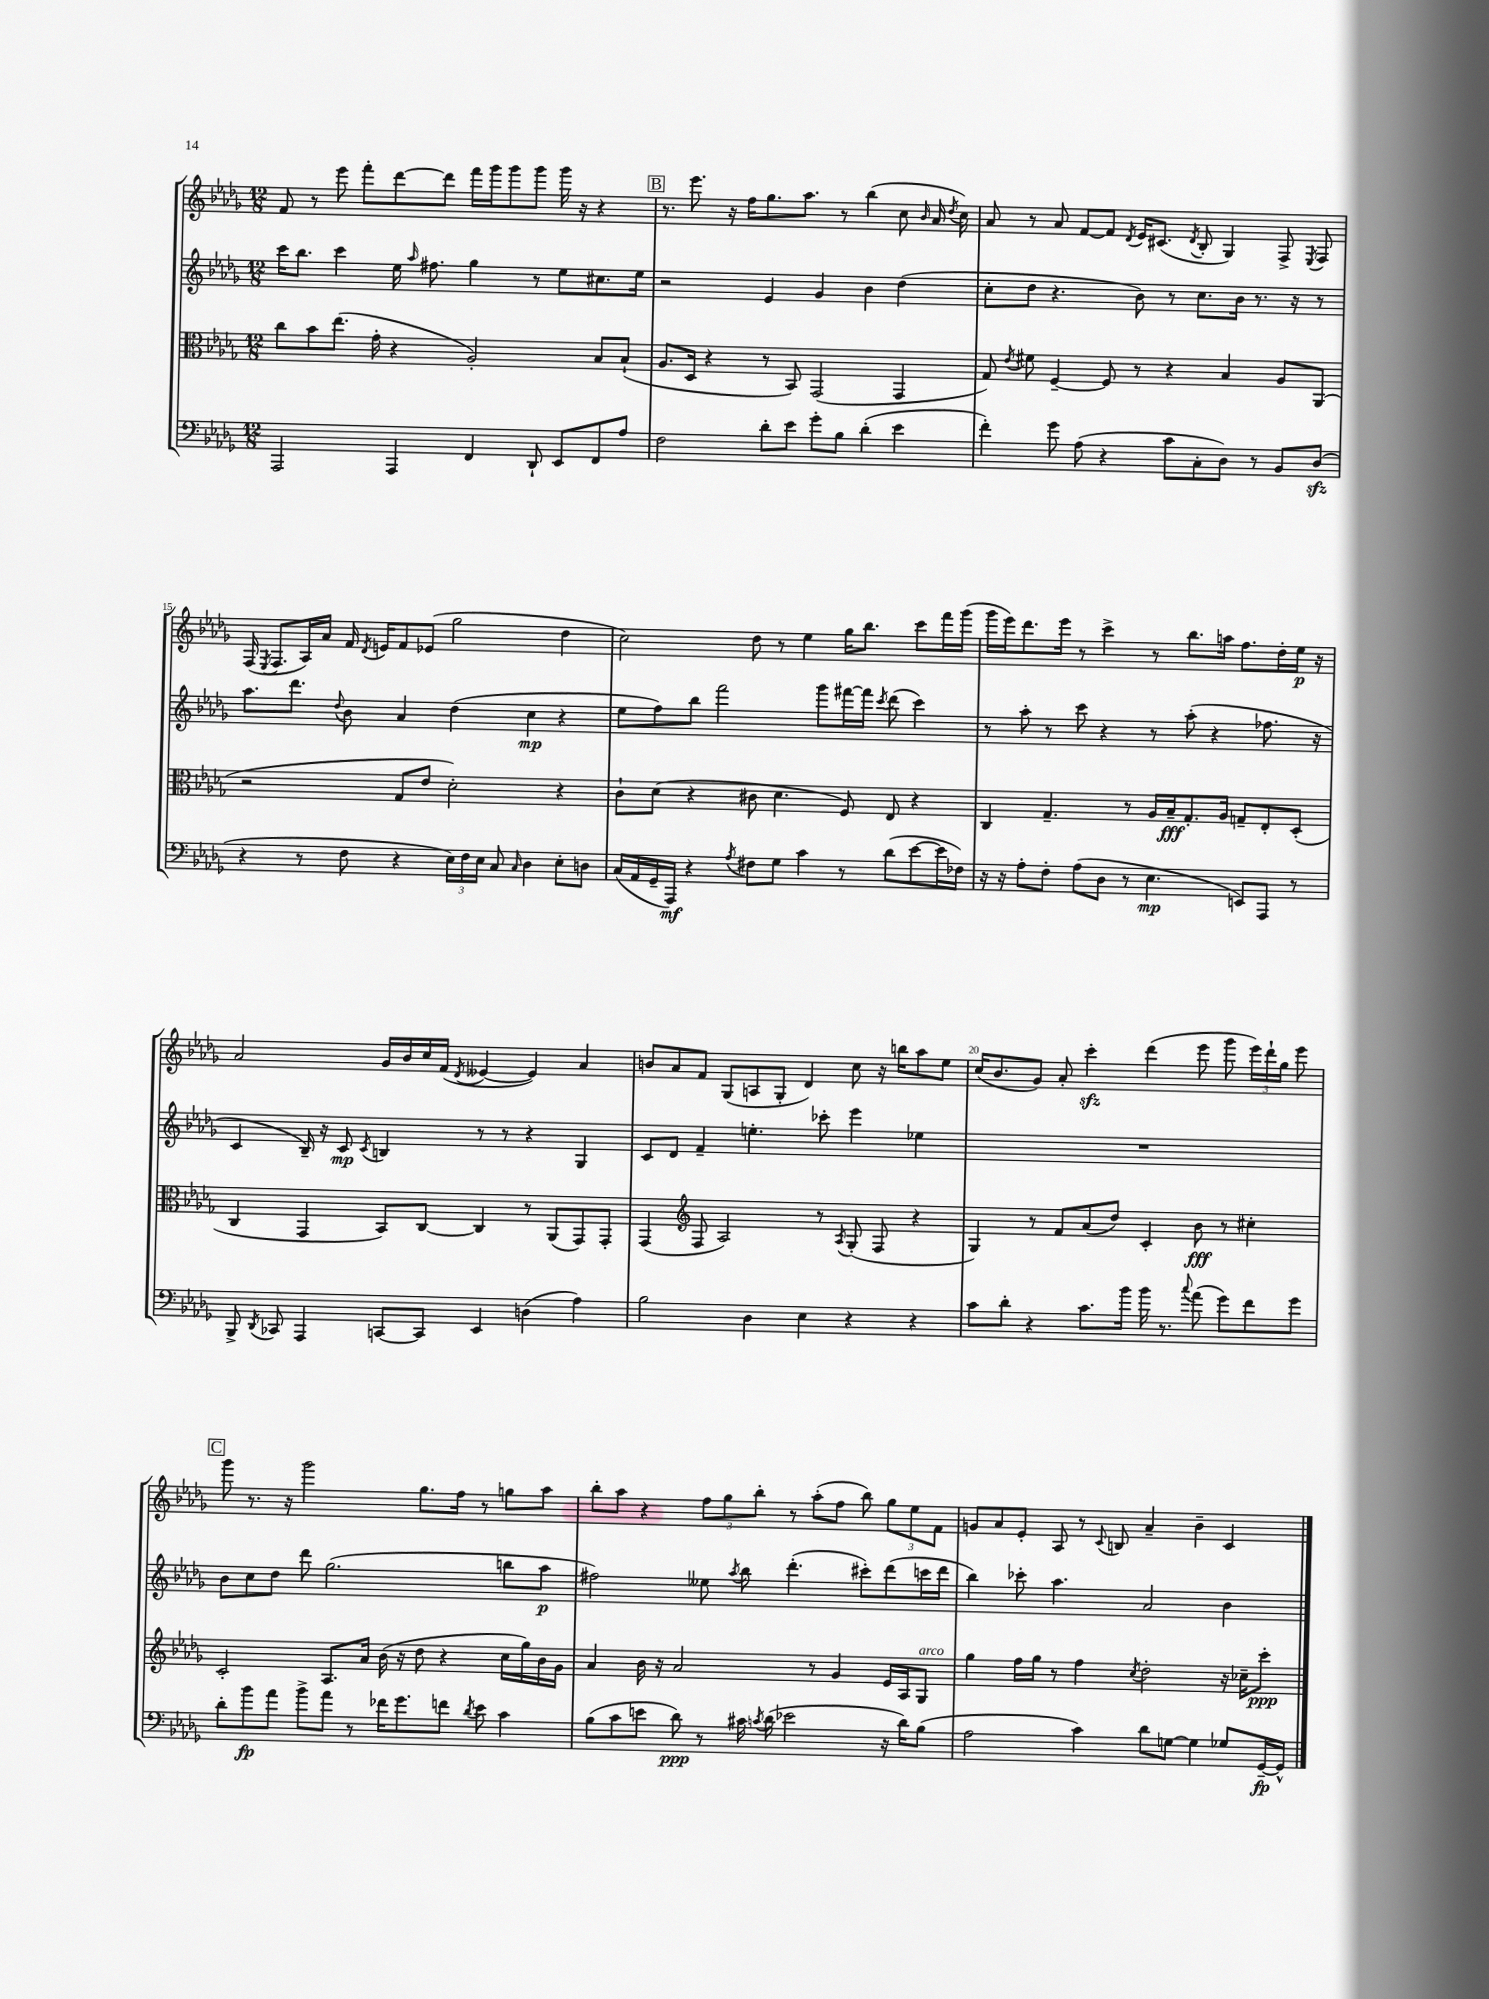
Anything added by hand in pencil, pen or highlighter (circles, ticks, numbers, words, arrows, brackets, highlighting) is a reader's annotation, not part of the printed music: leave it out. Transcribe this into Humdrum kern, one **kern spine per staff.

**kern	**kern	**kern	**kern
*staff4	*staff3	*staff2	*staff1
*clefF4	*clefC3	*clefG2	*clefG2
*k[b-e-a-d-g-]	*k[b-e-a-d-g-]	*k[b-e-a-d-g-]	*k[b-e-a-d-g-]
*M12/8	*M12/8	*M12/8	*M12/8
2AAA-/	8cc\L	16ccc\LK	8f/
.	.	8.bb-\J	.
.	8b-\	.	8r
.	(8.ee-\J	4ccc\	8eee-\
.	.	.	8fff'\L
.	16g-'\	.	.
4AAA-/	4r	16ee-\	[8ddd-\
.	.	16qqaa-/	.
.	.	8.ff#\	.
.	.	.	8ddd-\]J
4FF/	2A-'/)	4gg-\	16fff\LL
.	.	.	16ggg-\J
.	.	.	8ggg-\
8DD-`/	.	8r	8ggg-\J
8EE-/L	.	8ee-\L	16ggg-\
.	.	.	16r
8FF/	8B-/L	8.cc#\	4r
8A-/J	(8B-`/J	.	.
.	.	16ee-\Jk	.
=	=	=	=
2F\	8.A-/L	2r	8.r
.	16D-/Jk	.	8.eee-\
.	4r	.	.
.	.	.	16r
.	.	.	16ff\LK
8d-'\L	8r	4e-/	8.gg-\
8e-\J	8BB-/)	.	.
.	.	.	8.aa-\J
8g-'\L	(2GG-/	4g-/	.
8B-\J	.	.	8r
(4d-'\	.	4b-\	(4bb-\
4e-\	4GG-/	(4dd-\	8cc\
.	.	.	16qqb-/
.	.	.	16a-/
.	.	.	8qdd-/
.	.	.	16cc\)
=	=	=	=
4f'\)	8G-/)	8cc'\L	8a-/
.	8qe-/	.	.
.	8f#\	8dd-\J	8r
8g-\	[4F~/	4.r	8a-/
(8A-\	.	.	[8f/L
4r	8F/]	.	8f/]J
.	.	.	8qd-/
.	8r	8b-\)	16e-/LK
.	.	.	(8.c#/J
8c\L	4r	8r	.
.	.	.	8qd-/
8C'\	.	8.cc\L	8B-'/
8D-\J)	4B-/	.	4G-/)
.	.	16b-\Jk	.
8r	.	8.r	.
8BB-/L	8A-/L	.	8F^/
.	.	16r	.
.	.	.	8qE-/
(8D-/J	(8AA-/J	8r	8F/
=	=	=	=
4r	2r	8.aa-\L	(16F/
.	.	.	8qE-/
.	.	.	8.F/L
.	.	8.ddd-\J	.
8r	.	.	16A-/L)
.	.	.	16a-/JJ
.	.	8qqdd-/	.
8F\	.	8b-\	16f/
.	.	.	8qd-/
.	.	.	16e/LK
4r	8G-/L	4a-/	8f/
.	8e-/J	.	(8e-/J
24E-\LL)	2d-'\)	(4dd-\	2gg-\
24F\	.	.	.
24E-\JJ	.	.	.
8C/	.	.	.
16qqC/	.	.	.
4D-\	.	4cc\	.
8E-'\L	4r	4r	4dd-\
8D\J	.	.	.
=	=	=	=
(16C/LL	8c`\L	8ee-\L	2cc\)
16AA-/	.	.	.
16GG-~/	(8d-\J	8ff\)	.
16AAA-/JJ)	.	.	.
4r	4r	8bb-\J	.
.	.	2fff\	.
8qA-/	.	.	.
8F#\L	8c#\	.	8dd-\
8G-\J	4.d-\	.	8r
4c\	.	.	4ee-\
.	.	8ggg-\L	.
8r	8F/)	[16fff#\L	16gg-\LK
.	.	16fff#\]JJ	8.bb-\J
.	.	8qccc/	.
(8d-\L	8E-/	(8ddd-\	.
[8e-\	4r	4ccc\)	8ccc\L
16e-\]L	.	.	16fff\L
16F-\JJ)	.	.	(16ggg-\JJ
=	=	=	=
16r	4C/	8r	16ggg-\LL
16r	.	.	16eee-\J)
8A-'\L	.	8aa-'\	8.ddd-\
8F'\J	4.G-~/	8r	.
.	.	.	16eee-\Jk
(8A-\L	.	8ccc\	8r
8D-\J	.	4r	4ccc^\
8r	8r	.	.
4.E-\	16A-/LL	8r	8r
.	16B-~/J	.	.
.	8.G-'/	(8aa-'\	8.bb-\L
.	.	4r	.
.	16A-/Jk	.	16aa\Jk
8EE/L)	8G~/L	.	8.ff\L
8AAA-/J	8E-'/	8.ff-\	.
.	.	.	16dd-'\L
8r	(8D-'/J	.	16ee-\JJ
.	.	16r	16r
=	=	=	=
8BBB-^/	4C/	4c/	2a-/
8qDD-/	.	.	.
8CC-/	.	.	.
4AAA-/	4GG-/	16B-~/)	.
.	.	16r	.
.	.	8c/	.
.	.	8qc/	.
[8CC/L	8BB-/L)	4B/	16g-/LL
.	.	.	16b-/
8CC/]J	[8C/J	.	16cc/
.	.	.	(16f/JJ
.	.	.	8qd-/
4EE-/	4C/]	8r	[4e--/
.	.	8r	.
(4D\	8r	4r	4e--/])
.	(8AA-/L	.	.
4A-\)	8GG-/)	4G-/	4a-/
.	8GG-'/J	.	.
=	=	=	=
2B-\	(4GG-/	8c/L	8b/L
.	.	8d-/J	8a-/
*	*clefG2	*	*
.	8F/	4f~/	8f/J
.	2A-/)	.	(8G-/L
4D-\	.	4.ee'\	8A/
.	.	.	8G-'/J
4E-\	.	.	4d-/)
.	8r	8ccc-'\	.
.	8qA-/	.	.
4r	(8G-'/	4eee-\	8cc\
.	8F/	.	16r
.	.	.	16bb\LK
4r	4r	4ee-\	8aa-\
.	.	.	8ee-\J
=	=	=	=
8c\L	4G-/)	1.r	(16cc/LK
.	.	.	8.b-/
8d-'\J	.	.	.
4r	8r	.	8g-/J)
.	8f/L	.	8a-'/
8.c\L	(8a-/	.	4ccc'\
.	8dd-/J)	.	.
16b-\Jk	.	.	.
16b-\	4c'/	.	(4ddd-\
8.r	.	.	.
8qqcc/	.	.	.
(8a-\	8b-\	.	8eee-\
8g-\L)	8r	.	8ggg-\
8f\	4cc#'\	.	24eee-\LL)
.	.	.	24ddd-`\
.	.	.	24gg-\JJ
8g-\J	.	.	8eee-\
=	=	=	=
8d-'\L	2c'/	8b-\L	8ggg-\
8b-\	.	8cc\	8.r
8a-\J	.	8dd-\J	.
.	.	.	16r
8b-^\L	.	8ddd-\	2ggg-\
8a-\J	8.A-/L	(2.gg-\	.
8r	.	.	.
.	16a-/Jk	.	.
16f-\LK	(16b-\	.	.
8.g-\	16r	.	.
.	8dd-\	.	8.gg-\L
8f\J	4r	.	.
.	.	.	16ff\Jk
8qd-/	.	.	.
8e-\	.	.	8r
4c\	16cc\LL	8bb\L	8gg\L
.	16gg-\)	.	.
.	16b-\	8aa-\J	8aa-\J
.	16g-\JJ	.	.
=	=	=	=
(8B-\L	4a-/	2ff#\)	8bb-'\L
8c\	.	.	8aa-\J
8e\J	16b-\	.	4r
.	16r	.	.
8d-\)	2a-/	.	.
8r	.	8ee--\	12ff\L
.	.	.	12gg-\
.	.	8qaa-/	.
16c#\	.	8bb-\	.
.	.	.	12bb-'\J
8qc/	.	.	.
(16d-\	.	.	.
2e-\	.	(4.ddd-'\	8r
.	8r	.	(8aa-'\L
.	4g-/	.	8ff\J
.	.	8ccc#'\L)	8bb-\)
16r	16e-/LL	(8ddd-\	12gg-\L
16d-\LK)	16A-/J	.	.
.	.	.	12ee-\
(8B-\J	8G-/J	16ccc\L	.
.	.	.	12f\J
.	.	16ddd-\JJ	.
=	=	=	=
2A-\	4gg-\	4bb-\)	8g/L
.	.	.	8a-/
.	16ff\LL	8ccc-'\	8e-'/J
.	16gg-\JJ	.	.
.	8r	4.aa-\	8A-/
4c\)	4ff\	.	8r
.	.	.	8qqc/
.	.	.	8B/
.	8qcc/	.	.
8d-\L	2dd-'\	2a-/	4a-~/
[8G\J	.	.	.
4G\]	.	.	4b-~\
8G-/L	16r	4b-\	4c/
.	16cc-~\LK	.	.
[16GG-~/L	8ccc'\J	.	.
16GG-^^/]JJ	.	.	.
==	==	==	==
*-	*-	*-	*-
